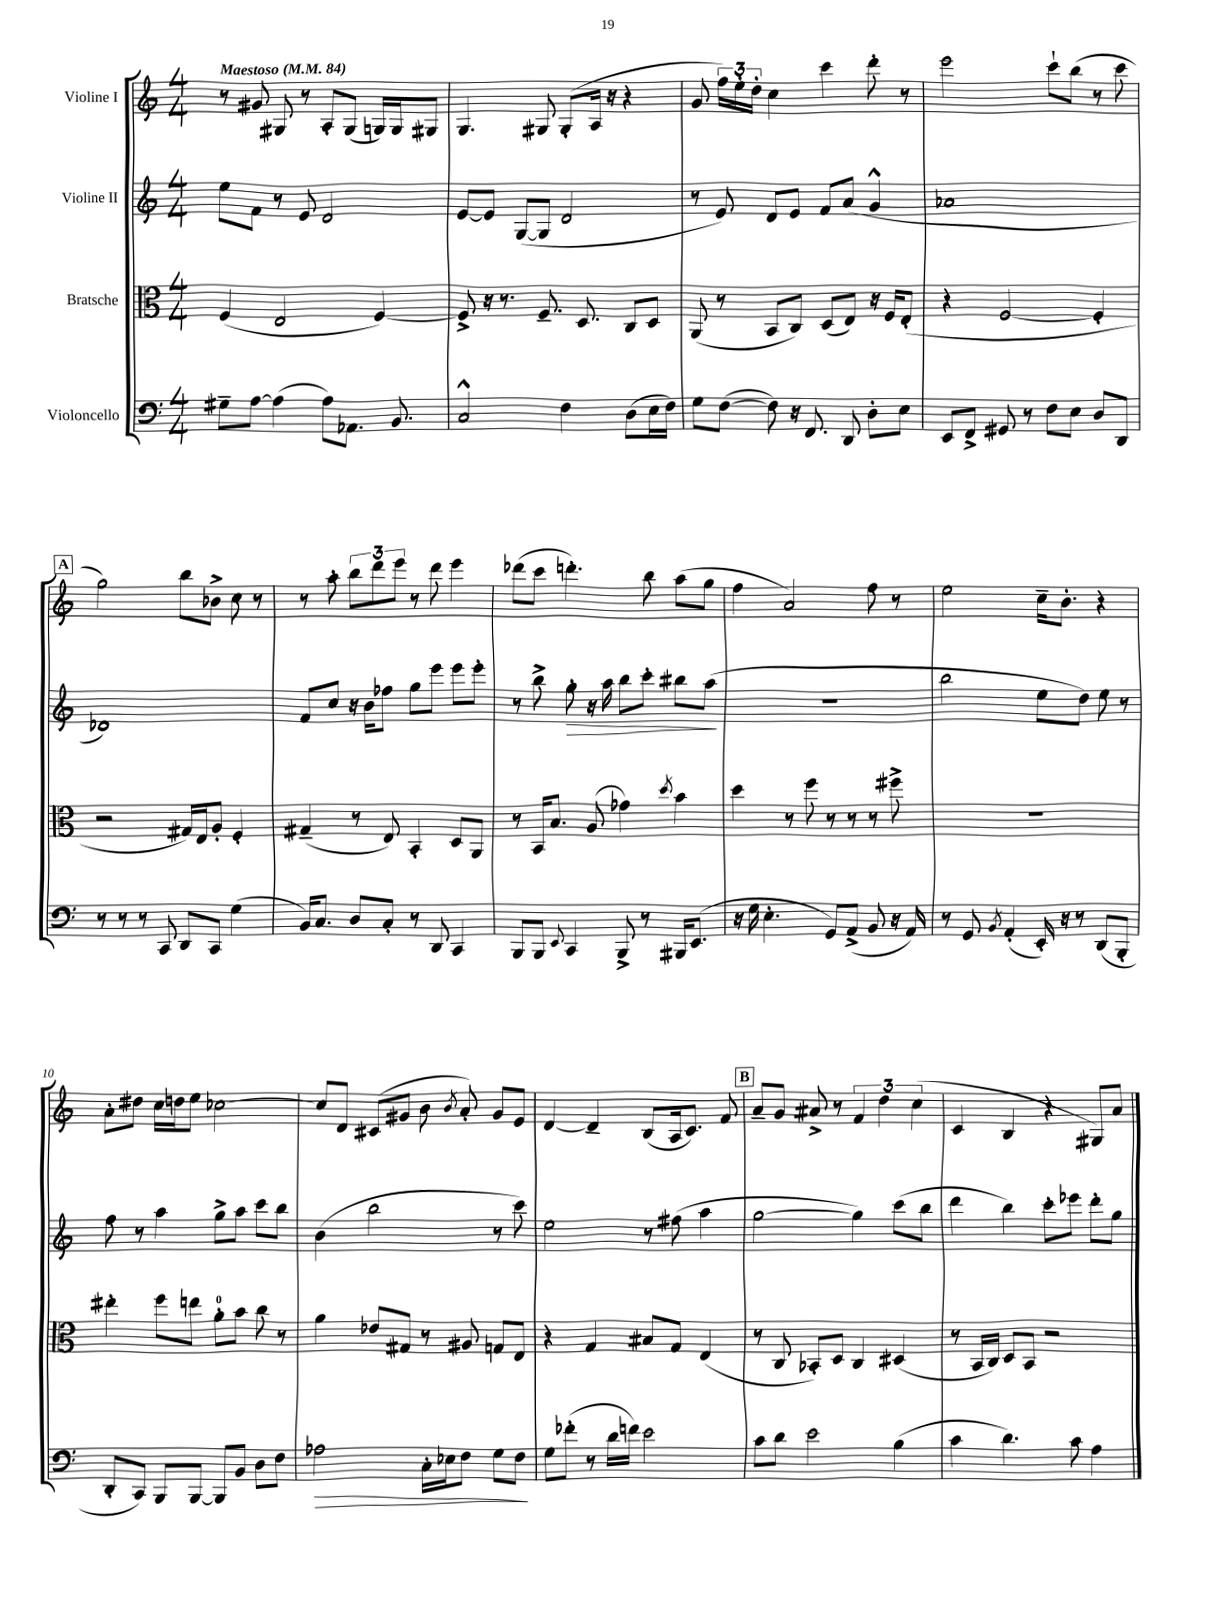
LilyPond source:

<<
\new StaffGroup <<
\new Staff = "s0" \with { instrumentName = "Violine I" } {
    \clef treble \key c \major \numericTimeSignature \time 4/4 \tempo "Maestoso" 4 = 84
    \autoBeamOff r8 gis'8 gis8 r8 a8[-. gis8]( g16[) g16 gis8] |
    g4. gis8 gis8[-.( a16] r16 r4 |
    g'8 \tuplet 3/2 { f''16[) e''16-. d''16]-. } c''4 c'''4 d'''8-. r8 |
    e'''2 c'''8[-! b''8]( r8 c'''8 |
    \mark \markup { \box "A" } g''2) b''8[ bes'8]-> c''8 r8 |
    r8 a''8-. \tuplet 3/2 { b''8[ d'''8 e'''8] } r8 d'''8 e'''4 |
    des'''8[( c'''8] d'''4.-.) b''8 a''8[( g''8] |
    f''4 a'2) f''8 r8 |
    e''2 c''16[-- b'8.]-. r4 |
    a'8[-. dis''8] c''16[ d''16 e''8] ces''2~ |
    ces''8[ d'8] cis'8[( gis'8] b'8 \acciaccatura { b'8 } a'8-.) gis'8[ e'8] |
    d'4~ d'4-- b8[( a16 c'8.]) f'8 |
    \mark \markup { \box "B" } a'8[-- g'8] ais'8-> r8 \tuplet 3/2 { f'4 d''4 c''4( } |
    c'4 b4 r4 gis8[) a'8] \bar "|." |
}
\new Staff = "s1" \with { instrumentName = "Violine II" } {
    \clef treble \key c \major \numericTimeSignature \time 4/4
    \autoBeamOff e''8[ f'8] r8 e'8 d'2 |
    e'8[~ e'8] g8[~( g8] d'2 |
    r8 e'8) d'8[ e'8] f'8[ a'8]( g'4-^ |
    aes'1 |
    \mark \markup { \box "A" } des'1) |
    f'8[ c''8] r16 b'16[ fes''8] g''8[ e'''8] e'''8[ e'''8]-. |
    r8 b''8-> g''8-.\> r16 a''16 b''8[ c'''8]-. bis''8[ a''8]\!( |
    R1 |
    b''2 e''8[ d''8]) e''8 r8 |
    f''8 r8 a''4 g''8[-> a''8] c'''8[ b''8] |
    b'4( b''2 r8 c'''8) |
    e''2 r8 fis''8( a''4 |
    \mark \markup { \box "B" } g''2~ g''4) c'''8[( b''8] |
    d'''4 b''4) c'''8[-. ees'''8] d'''8[-. g''8] \bar "|." |
}
\new Staff = "s2" \with { instrumentName = "Bratsche" } {
    \clef alto \key c \major \numericTimeSignature \time 4/4
    \autoBeamOff f4( e2 f4~) |
    f8-> r16 r8. f8.-- d8. c8[ d8] |
    a,8( r8 b,8[ c8]) d8[( e8]) r16 f16[ e8]-.( |
    r4 f2~ f4-. |
    \mark \markup { \box "A" } r2 gis16[) e16 a8]-. f4-. |
    gis4--( r8 e8) b,4-. d8[ a,8] |
    r8 b,16[ b8.] a8( ges'4) \acciaccatura { d''8 } b'4 |
    d''4 r8 f''8 r8 r8 r8 fis''8-> |
    R1 |
    eis''4-. f''8[ e''8] a'8[-0-. b'8] c''8 r8 |
    a'4 ees'8[ gis8] r8 ais8 g8[ e8] |
    r4 g4 bis8[ g8] e4( |
    \mark \markup { \box "B" } r8 c8 bes,8[-.) d8] c4 dis4( |
    r8 b,16[ c16]) d8[ b,8] r2 \bar "|." |
}
\new Staff = "s3" \with { instrumentName = "Violoncello" } {
    \clef bass \key c \major \numericTimeSignature \time 4/4
    \autoBeamOff gis8[-- a8]~ a4( a8[) aes,8.] b,8. |
    c2-^ f4 d8[( e16 f16]) |
    g8[ f8]~( f8) r16 f,8. d,8 d8[-. e8] |
    e,8[ f,8]-> gis,8 r8 f8[ e8] d8[ d,8] |
    \mark \markup { \box "A" } r8 r8 r8 c,8 d,8[ c,8] g4( |
    b,16[) c8.] d8[ c8]-. r8 d,8 c,4 |
    b,,8[ b,,8] \appoggiatura { e,8 } c,4 b,,8-> r8 bis,,16[ e,8.]( |
    r16 g16 e4.-. g,8[) a,8]->( b,8 r16 a,16) |
    r8 g,8 \acciaccatura { b,8 } a,4-.( e,16-.) r16 r8 d,8[( b,,8]-. |
    d,8[-. c,8]) b,,8[ b,,8]~ b,,8[ b,8] d8[ f8] |
    aes2\> c16[-. ees16 f8] g8[ f8]\! |
    g8[ fes'8]-.( r8 d'16[ f'16]) e'2 |
    \mark \markup { \box "B" } c'8[ d'8] e'2 b4( |
    c'4 d'4.) c'8 a4 \bar "|." |
}
>>
>>
